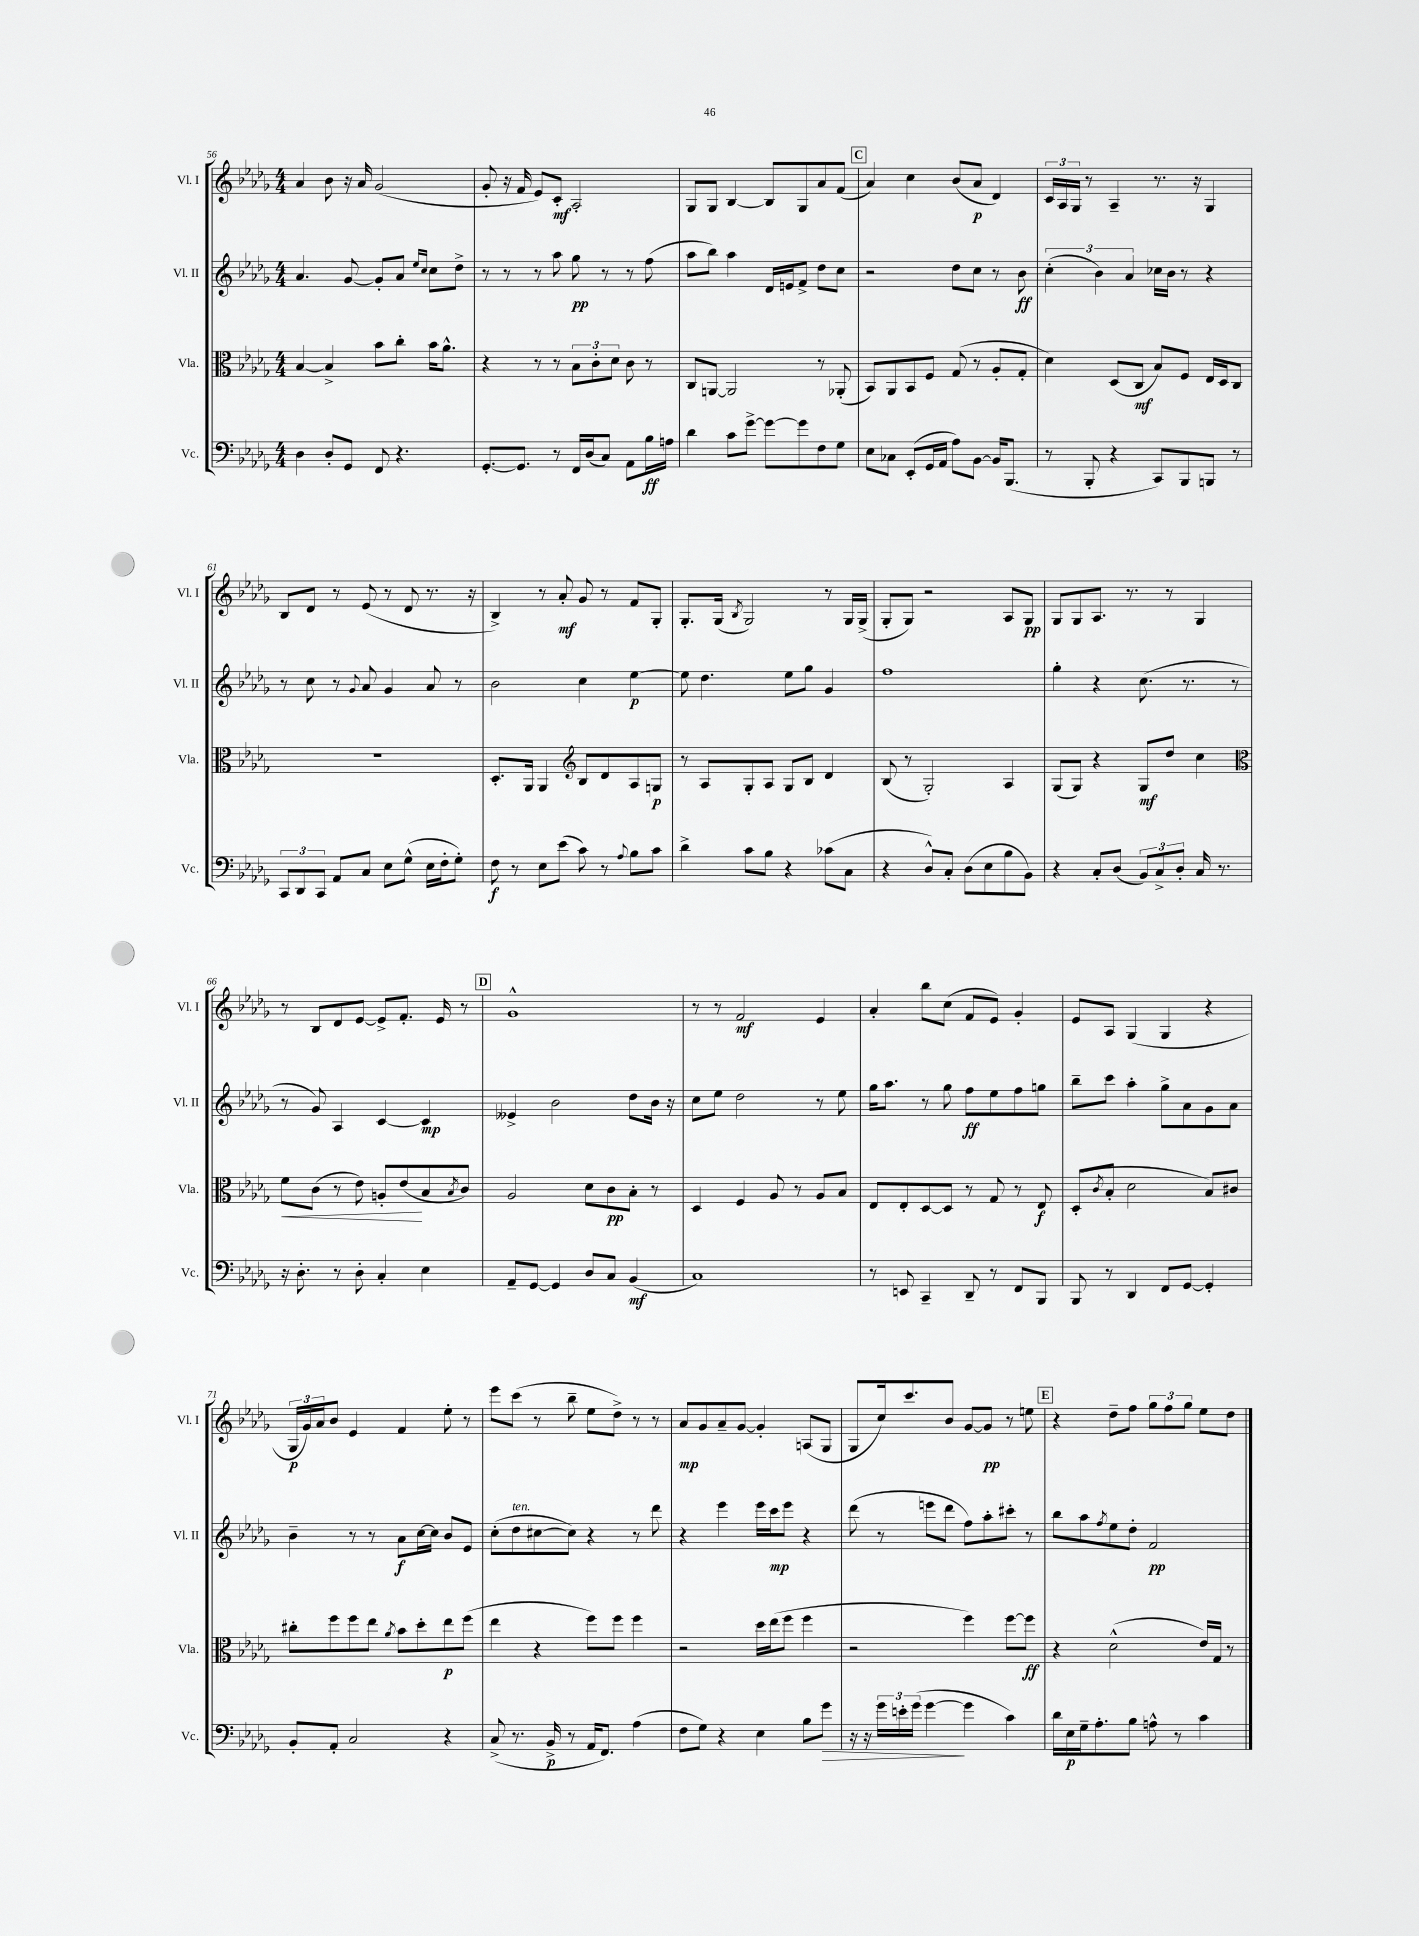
<<
\new StaffGroup <<
\new Staff = "s0" \with { instrumentName = "Vl. I" shortInstrumentName = "Vl. I" } {
    \clef treble \key des \major \numericTimeSignature \time 4/4
    aes'4 bes'8 r16 aes'16 ges'2( |
    ges'8-. r16 f'16 ees'8) c'8-.\mf aes2-. |
    ges8 ges8 bes4~ bes8 ges8 aes'8 f'8( |
    \mark \markup { \box "C" } aes'4) c''4 bes'8( aes'8\p des'4) |
    \tuplet 3/2 { c'16 aes16 ges16 } r8 aes4-- r8. r16 ges4 |
    bes8 des'8 r8 ees'8( r8 des'8 r8. r16 |
    bes4->) r8 aes'8-.\mf ges'8 r8 f'8 ges8-. |
    ges8.-. ges16( \acciaccatura { bes8 } ges2) r8 ges16 ges16->( |
    ges8-. ges8) r2 aes8 ges8\pp |
    ges8 ges8 aes8. r8. r8 ges4 |
    r8 bes8 des'8 ees'8~ ees'8-> f'8.-. ees'16 r8 |
    \mark \markup { \box "D" } ges'1-^ |
    r8 r8 f'2\mf ees'4 |
    aes'4-. bes''8 c''8( f'8 ees'8) ges'4-. |
    ees'8 aes8 ges4( ges4 r4 |
    \tuplet 3/2 { ges16\p ges'16) aes'16 } bes'8 ees'4 f'4 ees''8-. r8 |
    ees'''8 c'''8( r8 bes''8-- ees''8 des''8->) r8 r8 |
    aes'8\mp ges'8 aes'8-- ges'8~ ges'4-. a8( ges8 |
    ges8 c''16) c'''8. bes'8 ges'8~ ges'8\pp r8 e''8 |
    \mark \markup { \box "E" } r4 des''8-- f''8 \tuplet 3/2 { ges''8 f''8 ges''8 } ees''8 des''8 \bar "|." |
}
\new Staff = "s1" \with { instrumentName = "Vl. II" shortInstrumentName = "Vl. II" } {
    \clef treble \key des \major \numericTimeSignature \time 4/4
    aes'4. ges'8~ ges'8-. aes'8 \grace { ees''16 c''16 } c''8 des''8-> |
    r8 r8 r8 aes''8 ges''8\pp r8 r8 f''8( |
    aes''8 bes''8) aes''4 des'16 e'16 f'8-> des''8 c''8 |
    \mark \markup { \box "C" } r2 des''8 c''8 r8 bes'8\ff |
    \tuplet 3/2 { c''4-.( bes'4) aes'4 } ces''16 bes'16 r8 r4 |
    r8 c''8 r8 \appoggiatura { ges'8 } aes'8 ges'4 aes'8 r8 |
    bes'2 c''4 ees''4~\p |
    ees''8 des''4. ees''8 ges''8 ges'4 |
    f''1 |
    ges''4-. r4 c''8.( r8. r8 |
    r8 ges'8) aes4 c'4~ c'4\mp |
    \mark \markup { \box "D" } eeses'4-> bes'2 des''8 bes'16 r16 |
    c''8 ees''8 des''2 r8 ees''8 |
    ges''16 aes''8. r8 ges''8 f''8\ff ees''8 f''8 g''8 |
    bes''8-- c'''8 aes''4-. ges''8-> aes'8 ges'8 aes'8 |
    bes'4-- r8 r8 aes'8\f c''16~ c''16 bes'8 ees'8 |
    c''8-.( des''8^\markup { \italic "ten." } cis''8~ cis''8) r4 r8 des'''8 |
    r4 ees'''4 ees'''16 c'''16\mp ees'''8 r4 |
    des'''8( r8 e'''8 des'''8 f''8) aes''8-. cis'''8-. r8 |
    \mark \markup { \box "E" } bes''8 aes''8 \acciaccatura { f''8 } ees''8 des''8-. f'2\pp \bar "|." |
}
\new Staff = "s2" \with { instrumentName = "Vla." shortInstrumentName = "Vla." } {
    \clef alto \key des \major \numericTimeSignature \time 4/4
    bes4~ bes4-> bes'8 c''8-. bes'16 aes'8.-^ |
    r4 r8 r8 \tuplet 3/2 { bes8 c'8-. des'8 } c'8 r8 |
    c8 a,8~ a,2 r8 aes,8-.( |
    \mark \markup { \box "C" } bes,8) aes,8 bes,8 f8 ges8( r8 aes8-. ges8-. |
    des'4) des8( c8\mf bes8) f8 ees16 des16 c8 |
    r1 |
    des8.-. aes,16 aes,4 \clef treble bes8 des'8 aes8 g8\p |
    r8 aes8 ges8-. aes8 ges8 bes8 des'4 |
    bes8( r8 ges2-.) aes4 |
    ges8( ges8) r4 ges8\mf des''8 c''4 |
    \clef alto f'8\< c'8( r8 ees'8) a8-. ees'8\!( bes8 \acciaccatura { bes8 } c'8) |
    \mark \markup { \box "D" } aes2 des'8 c'8\pp bes8-. r8 |
    des4 f4 aes8 r8 aes8 bes8 |
    ees8 ees8-. des8~ des8 r8 ges8 r8 ees8\f |
    des8-.( \acciaccatura { c'8 } bes8-. des'2 bes8) cis'8 |
    cis''8-. f''8 f''8 ees''8 \acciaccatura { aes'8 } bes'8 des''8-. ees''8\p f''8( |
    ees''4 r4 f''8) f''8 f''4 |
    r2 des''16 ees''16( f''8 f''4 |
    r2 f''4) f''8~ f''8\ff |
    \mark \markup { \box "E" } r4 des'2-^( ees'16) ges16 r8 \bar "|." |
}
\new Staff = "s3" \with { instrumentName = "Vc." shortInstrumentName = "Vc." } {
    \clef bass \key des \major \numericTimeSignature \time 4/4
    des4 des8-. ges,8 f,8 r4. |
    ges,8.~-. ges,8. r8 f,16 des16( c8) aes,8 bes16\ff a16 |
    des'4 c'8 ges'8~-> ges'8~ ges'8 f8 ges8 |
    \mark \markup { \box "C" } ees8 ces8 ees,8-.( ges,16 aes,16 aes8) bes,8~ bes,16 bes,,8.( |
    r8 bes,,8-. r4 c,8) bes,,8 b,,8 r8 |
    \tuplet 3/2 { c,8 des,8 c,8 } aes,8 c8 ees8 ges8-^( ees16 f16-. ges8-.) |
    f8\f r8 ees8 ees'8( c'8) r8 \appoggiatura { aes8 } bes8 c'8 |
    des'4-> c'8 bes8 r4 ces'8( c8 |
    r4 des8-^) c8-. des8( ees8 bes8 bes,8) |
    r4 c8-. des8( \tuplet 3/2 { bes,8) c8-> des8-. } c16 r8. |
    r16 des8.-. r8 des8-. c4-. ees4 |
    \mark \markup { \box "D" } aes,8-- ges,8~ ges,4 des8 c8 bes,4\mf( |
    c1) |
    r8 e,8 c,4-- des,8-- r8 f,8 bes,,8 |
    bes,,8 r8 des,4 f,8 ges,8~ ges,4-. |
    bes,8-. aes,8-. c2 r4 |
    c8->( r8. bes,16->\p r8 aes,16 f,8.) aes4( |
    f8 ges8) r4 ees4 bes8 ges'8\> |
    r16 r16 \tuplet 3/2 { ges'16 e'16-. ges'16( } ges'4~\! ges'4 c'4) |
    \mark \markup { \box "E" } des'16 ees16\p ges16-- aes8.-. bes8 a8-^ r8 c'4 \bar "|." |
}
>>
>>
\layout { \context { \Score currentBarNumber = #56 } }
